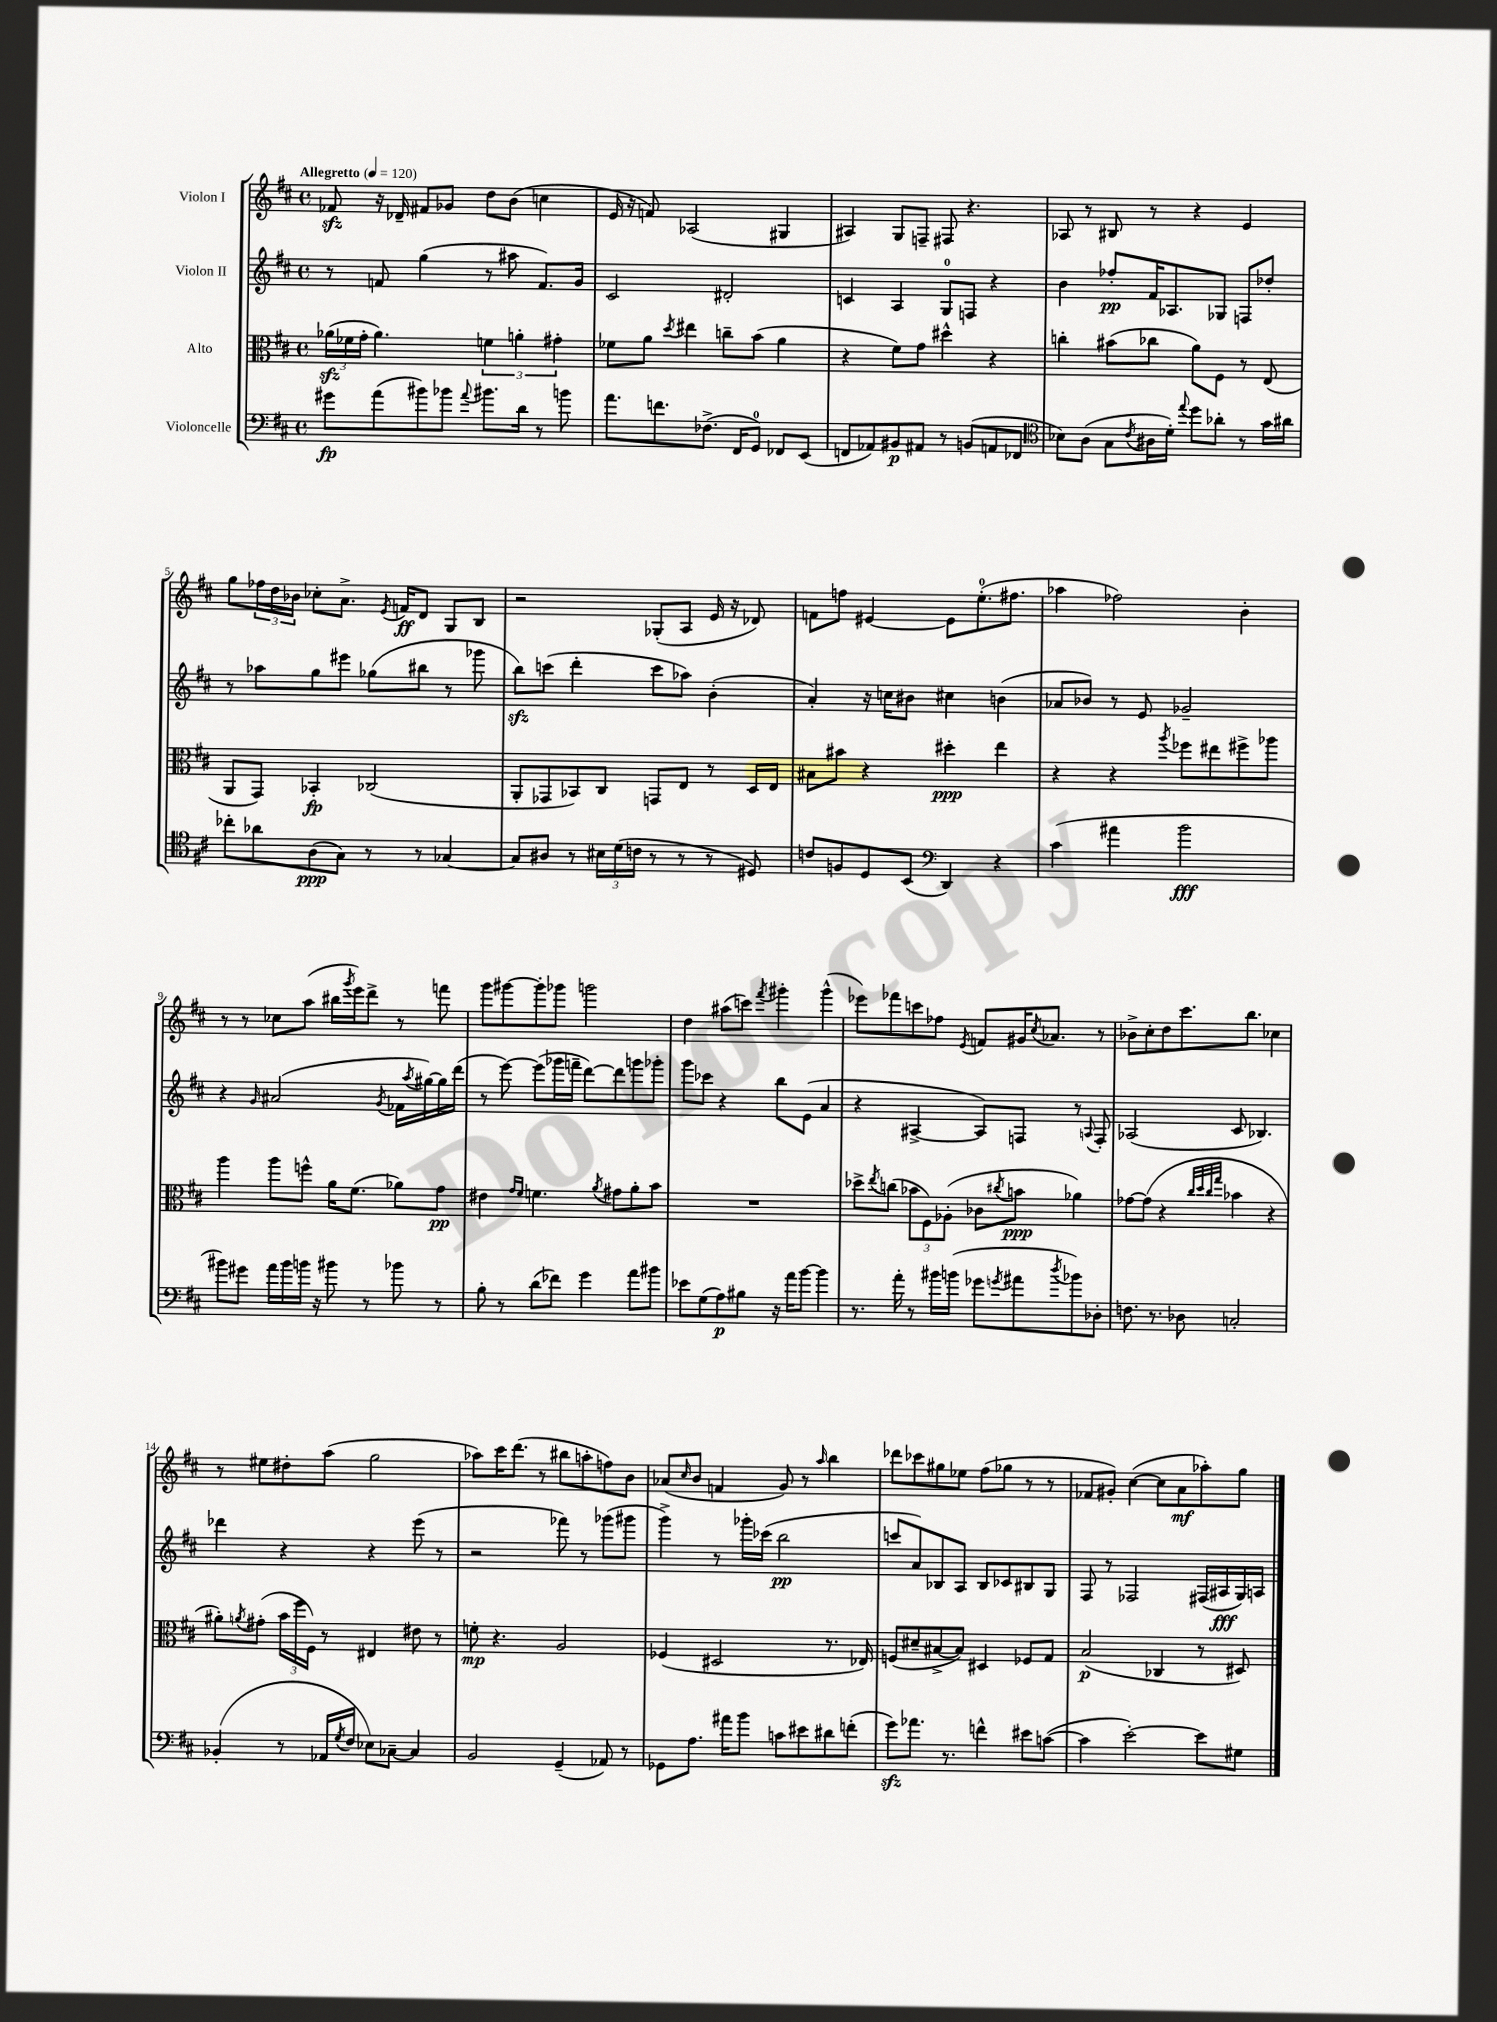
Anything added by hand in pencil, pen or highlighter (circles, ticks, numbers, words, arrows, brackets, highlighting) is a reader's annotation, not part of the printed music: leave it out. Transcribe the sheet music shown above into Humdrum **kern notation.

**kern	**kern	**kern	**kern
*staff4	*staff3	*staff2	*staff1
*clefF4	*clefC3	*clefG2	*clefG2
*k[f#c#]	*k[f#c#]	*k[f#c#]	*k[f#c#]
*M4/4	*M4/4	*M4/4	*M4/4
*met(c)	*met(c)	*met(c)	*met(c)
*MM120	*MM120	*MM120	*MM120
8g#	(24a-	8r	8f-
.	24f-	.	.
.	24g'	.	.
(8a	4.a-)	8f	16r
.	.	.	16d-~
8b#)	.	(4gg	8f#
8b-	.	.	8g-
8qqa	.	.	.
8.b#	6f	8r	8dd
.	.	8aa#	(8b
.	6a'	.	.
16d	.	.	.
8r	.	8.f)	4cc
.	6g#'	.	.
8b	.	.	.
.	.	16g	.
=	=	=	=
8.a	8f-	2c#	16e
.	.	.	16r
.	8a	.	8f)
8.f	.	.	.
.	8qdd	.	.
.	4ee#	.	(2A-
(8.F-^	.	.	.
.	8cc~	2d#'	.
16FF#	.	.	.
8GG)	(8b	.	.
8FF-	4a	.	4G#
(8EE	.	.	.
=	=	=	=
8FF	4r	4c	4A#)
8AA-)	.	.	.
8BB#	8f#)	4A	8G
8AA#	8g	.	8F~
8r	4dd#^^	8G	8F#
(8BB	.	8F	4.r
8AA	4r	4r	.
8FF-	.	.	.
=	=	=	=
*clefC4	*	*	*
8B-)	4cc'	4b	8A-
(8A	.	.	8r
8G	(8b#	8ff-'	8B#
8qc#	.	.	.
16A#	8cc-	16f#	8r
16d')	.	8.A-	.
8qqee	.	.	.
8dd	8a)	.	4r
8a-'	8F#	8G-	.
8r	8r	8F	4e
16g	(8E	8dd-'	.
16a#	.	.	.
=	=	=	=
8cc-'	8AA	8r	8gg
8a-	8GG)	8aa-	24ff-
.	.	.	24dd
.	.	.	24b-
(8A	4BB-'	8gg	8cc-'
8G)	.	8eee#	8.a^
8r	(2C-	(8gg-	.
.	.	.	8qe
.	.	.	16f
8r	.	8bb#	8d
[4G-	.	8r	8G
.	.	8ggg-	8B
=	=	=	=
8G-]	8AA'	8bb)	2r
8A#	8GG-	(8ccc	.
8r	8BB-)	4ddd'	.
24B#	8C#	.	.
(24d	.	.	.
24c	.	.	.
8r	8GG	8ccc	(8G-'
8r	8E	8aa-)	8A
8r	8r	(4b'	16e
.	.	.	16r
8D#)	16D	.	8d-)
.	16E	.	.
=	=	=	=
8c	8B#	4a')	8f
8F	8b#	.	8ff
8D	4r	16r	[4e#
.	.	16cc	.
(8BB	.	8b#	.
*clefF4	*	*	*
4DD)	4dd#'	4cc#	8e#]
.	.	.	(8.ee'
4r	4ee	(4b	.
.	.	.	8.ff#
=	=	=	=
(4c#	4r	8a-	4aa-
.	.	8b-)	.
4a#	4r	8r	2ff-)
.	.	8e	.
.	8qaa	.	.
2b	8ff-	2g-~	.
.	8ee#	.	.
.	8ff#^	.	4b'
.	8aa-	.	.
=	=	=	=
8b#)	4aa	4r	8r
8g#	.	.	8r
.	.	16qqg	.
16a	8aa	(2a#	8cc-
16b#	.	.	.
16b	8ff^^	.	(8aa
16r	.	.	.
8b#	16a	.	16bb#
.	.	.	8qggg
.	(8.f#	.	16eee)
8r	.	.	8ddd^
.	.	8qg	.
8b-	8a-)	16f-	8r
.	.	8qaa	.
.	.	[16gg#)	.
8r	8g	16gg#]	8fff
.	.	(16ddd	.
=	=	=	=
8B'	4e#	8r	8ggg
8r	.	[8eee)	[8ggg#
.	16qqg	.	.
.	16qqf#	.	.
(8d	4.f	(8eee]	8ggg#']
8f-)	.	16ggg-	8ggg-
.	.	16fff~	.
4g	.	[8ddd)	2ggg
.	8qa	.	.
.	8g#	8ddd]	.
8a	8a'	8ggg	.
8b#	8b	8ggg-'	.
=	=	=	=
8e-	1r	8ggg	4dd
(8G	.	8ccc-	.
8A)	.	4r	(8aa#
8B#	.	.	8ccc)
.	.	.	8qfff#
16r	.	8bb	4ggg#'
16a	.	.	.
[8b	.	(8e	.
4b]	.	4a	(4ggg#^^
=	=	=	=
8.r	8dd-^	4r	8eee-)
.	8qee	.	.
.	(8cc	.	8fff-
16a'	.	.	.
8r	12b-	[4A#^	8ccc
.	12F#)	.	.
16b#	.	.	8ff-
.	(12A-'	.	.
(16b	.	.	.
.	.	.	8qe
8g-	8c-	8A#])	8f
8qg	8qcc#	.	.
8a#	8b	8F	16g#
.	.	.	8qcc#
.	.	.	8.a-
8qdd	.	.	.
8b-)	4a-)	8r	.
.	.	8qqA	.
8D-'	.	8F'	8r
=	=	=	=
8.F	[8g-	(2A-	8b-^
.	(8g-]	.	8cc#'
8.r	.	.	.
.	4r	.	8dd
8D-	.	.	8.ccc#
.	32qqcc#	.	.
.	32qqdd	.	.
.	32qqcc#	.	.
.	32qqgg	.	.
2C'	4b-	8c#	.
.	.	.	8.bb
.	.	4.B-)	.
.	4r	.	4cc-
=	=	=	=
(4BB-'	8a#')	4ddd-	8r
.	8qa	.	.
.	(8g#'	.	8ee#
8r	24b	4r	8dd#'
.	24ff#	.	.
.	24F#)	.	.
16AA-	8r	.	(8aa
8qG	.	.	.
16F#	.	.	.
8E-)	4E#	4r	2gg
[8C-~	.	.	.
4C-]	8e#	(8eee	.
.	8r	8r	.
=	=	=	=
2BB	8f'	2r	8aa-)
.	4.r	.	16ccc#
.	.	.	(8.ddd
.	.	.	8r
(4GG~	2A	8fff-)	8bb#
.	.	8r	8aa'
8AA-)	.	(8ggg-	8ff)
8r	.	8ggg#	8b
=	=	=	=
8GG-	(4F-	4ggg^)	(8a-
.	.	.	16qqcc#
8.A	.	.	8b
.	2D#	8r	4f
16a#	.	.	.
8b	.	16ggg-'	.
.	.	(16ccc-	.
8c	.	2bb	8g)
8e#	.	.	8r
.	.	.	16qqaa
8d#	8.r	.	4bb
(8f'	.	.	.
.	16E-)	.	.
=	=	=	=
8g)	(8F	8ccc	8ddd-
8.a-	8d#~	8a)	8ccc-
.	[8B#^	8B-	8gg#
8.r	.	.	.
.	8B#])	8A	8ee-
4f^^	4D#	8B-	(8ff#
.	.	8c-	8gg-
8e#	8F-	8B#	8r
([8c	8G	8G	8r
=	=	=	=
4c]	(2B	8F#	8f-
.	.	8r	8g#')
[2e')	.	2F-	([4cc#
.	4C-	.	8cc#]
.	.	.	8a
8e]	8r	(16F#	8aa-')
.	.	16A#	.
8G#	8D#)	16G)	8gg
.	.	16A	.
==	==	==	==
*-	*-	*-	*-
